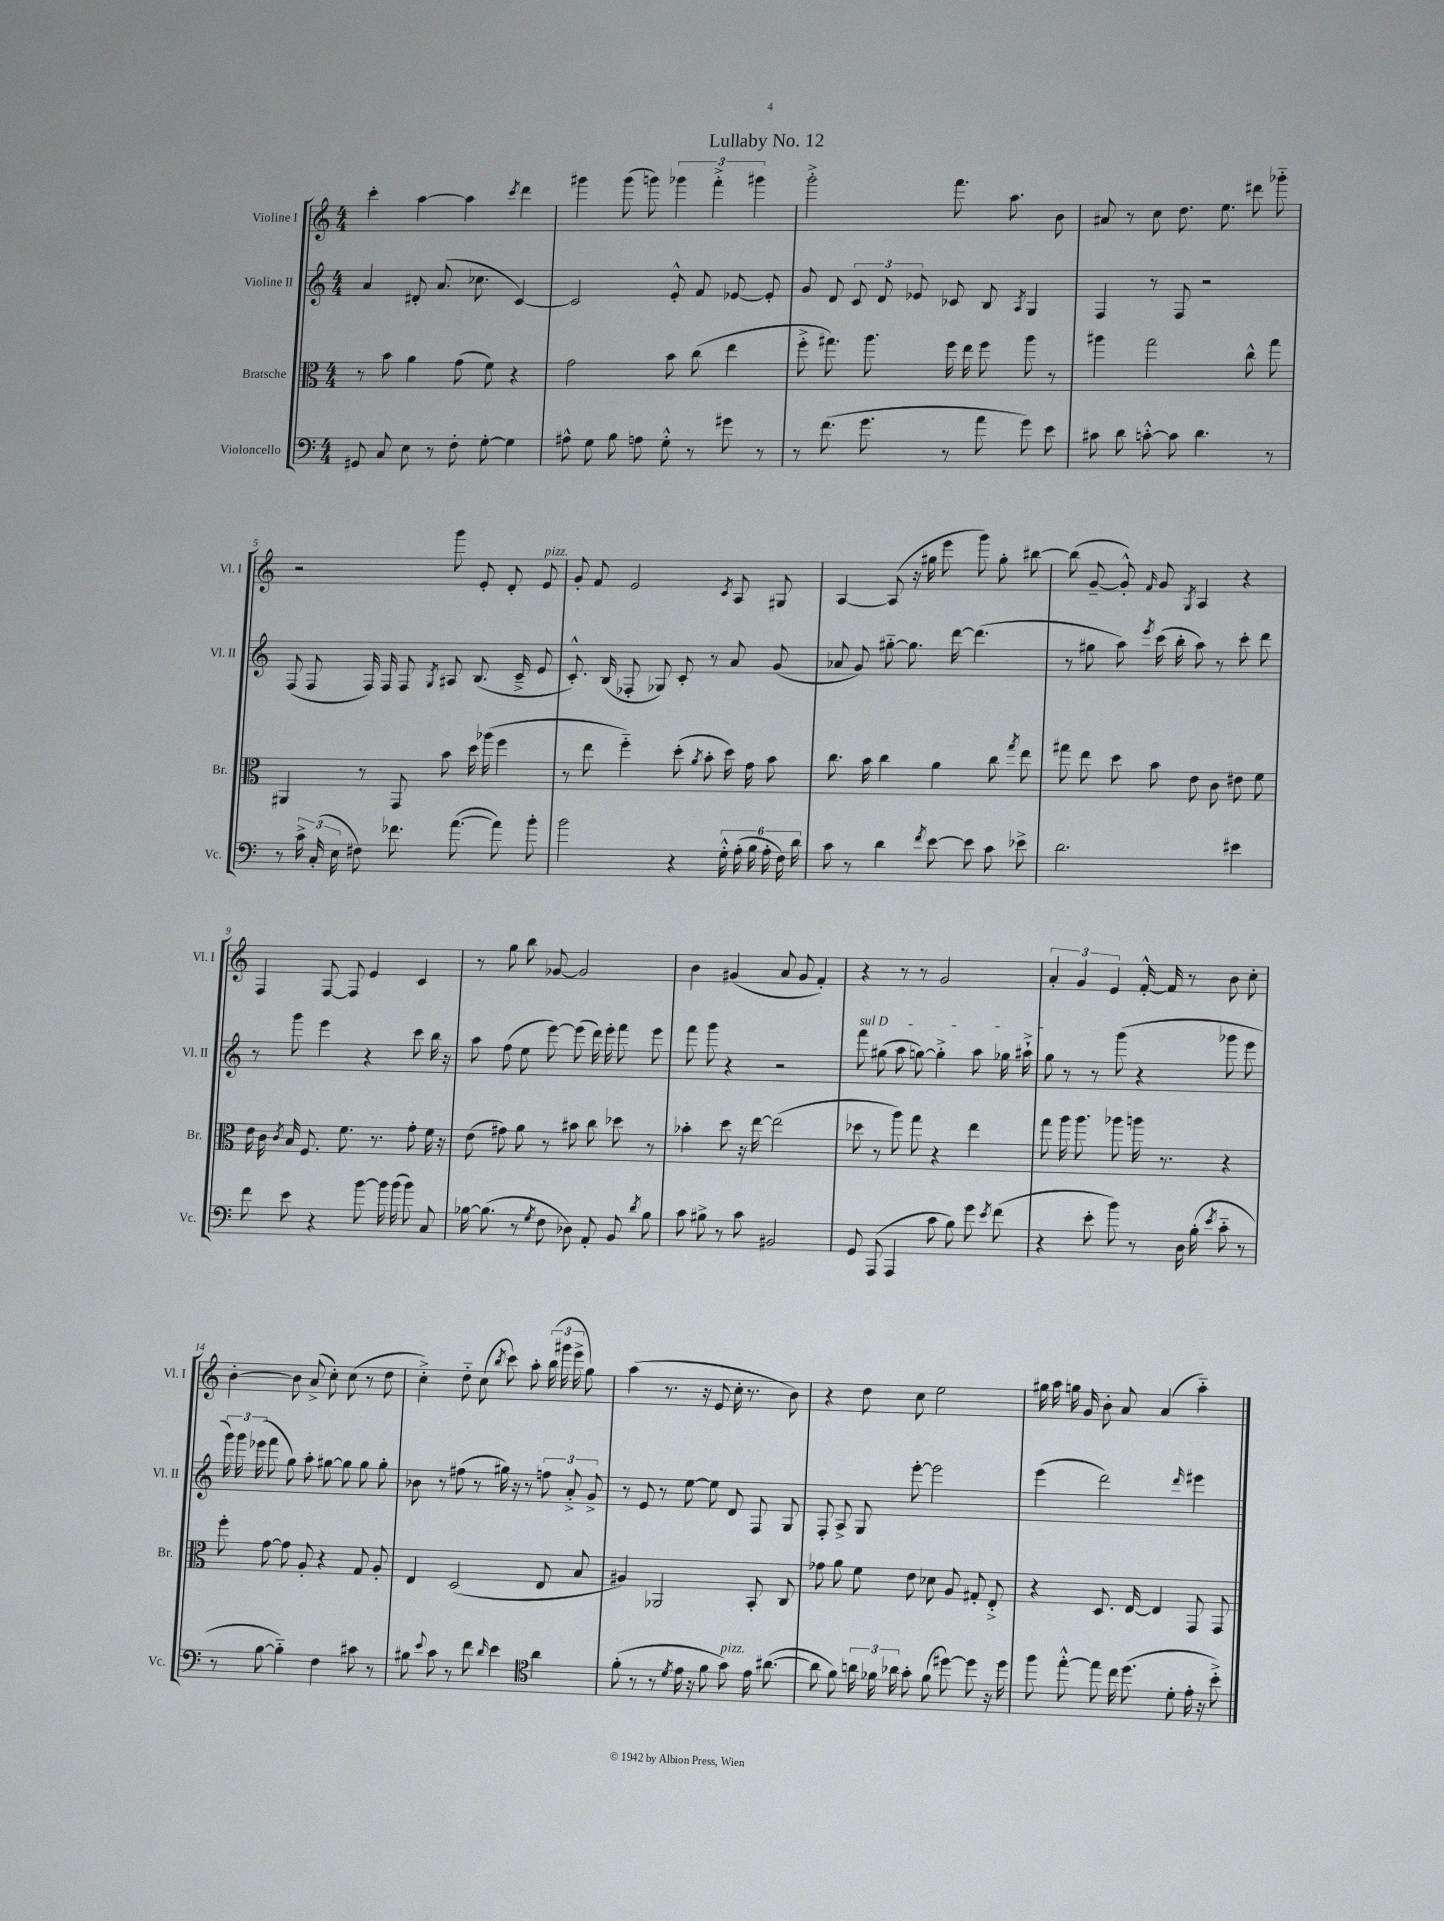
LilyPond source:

\header { title = "Lullaby No. 12" }
<<
\new StaffGroup <<
\new Staff = "s0" \with { instrumentName = "Violine I" shortInstrumentName = "Vl. I" } {
    \clef treble \key c \major \numericTimeSignature \time 4/4
    \autoBeamOff c'''4-. a''4~ a''4 \acciaccatura { c'''8 } d'''4 |
    gis'''4 gis'''8( g'''8) \tuplet 3/2 { ges'''4 f'''4-.-> gis'''4 } |
    g'''2-.-> f'''8. a''8. b'8 |
    ais'8 r8 c''8 d''8. e''8. dis'''8 ges'''8-_ |
    r2 g'''8 e'8-. d'8-. e'8^\markup { \italic "pizz." } |
    g'8-. f'8 e'2 \acciaccatura { c'8 } a8 gis8 |
    a4~ a8( r16 gis''16 e'''8 g'''8) gis''8-. bis''8~ |
    bis''8( g'8~-- g'8-.-^) \grace { f'16 } g'8 \acciaccatura { g8 } a4 r4 |
    f4 f8~ f8 e'4 c'4 |
    r8 g''8 b''8 ges'8~ ges'2 |
    b'4 gis'4( a'8 gis'8 f'4-.) |
    r4 r8 r8 g'2 |
    \tuplet 3/2 { a'4-. g'4 e'4 } f'16~-.-^ f'16 r8 b'8 c''8-. |
    b'4~-. b'8 a'8->( c''8-.) c''8( r8 d''8 |
    c''4-.->) d''8-_ c''8( \acciaccatura { b''8 } c'''8) a''8-. \tuplet 3/2 { b''16( gis'''16 e'''16-> } g''8) |
    a''4( r8. r16 e'8 c''16-. r8. b'8) |
    r4 d''8 c''8 e''2 |
    gis''16 a''16 g''16 g'16 b'8-. a'8 a'4( a''4-_) \bar "|." |
}
\new Staff = "s1" \with { instrumentName = "Violine II" shortInstrumentName = "Vl. II" } {
    \clef treble \key c \major \numericTimeSignature \time 4/4
    \autoBeamOff a'4 dis'8-. a'8.( ces''8. c'4~) |
    c'2 e'8-.-^ f'8 ees'8~ ees'8-. |
    g'8 d'8 \tuplet 3/2 { c'8 d'8 ees'8 } ces'8 b8 \acciaccatura { a8 } g4 |
    f4 r8 f8 r2 |
    f8( f8 f16) f16 f8 \acciaccatura { g8 } ais8 b8.( c'16---> e'8 |
    c'8.-.-^) b16( fes8-. ges8) c'8-. r8 a'8 g'8( |
    aes'8 g'8) gis''8~-_ gis''8. d'''16~ d'''4.( |
    r8 gis''8 a''8) \acciaccatura { e'''8 } c'''16( b''16-. a''8) r8 c'''8-. d'''8 |
    r8 g'''8 e'''4 r4 c'''8 b''16 r16 |
    a''8 f''8( e''8 e'''8~) e'''8( d'''16) e'''16-. f'''8 e'''8 |
    f'''8 g'''8 r4 r2 |
    \once \override TextSpanner.bound-details.left.text = \markup { \italic "sul D" } f'''8\startTextSpan gis''8( a''8 g''8~) g''4-.-> a''8 ges''16 ais''16-!-> |
    g''8\stopTextSpan r8 r8 g'''8( r4 ges'''8 e'''8 |
    \tuplet 3/2 { g'''16) g'''16 ees'''16( } f'''8 g''8) a''8-. gis''8~ gis''8 gis''8 gis''8-. |
    bes'8 r8 fis''8( r8 gis''16) r16 r8 \tuplet 3/2 { f''8 a'8-.-> g'8-> } |
    r8 e'8 r8 e''8~ e''8 d'8 f8 g8 |
    f8-. a8-> g8 e'''8~-. e'''2 |
    e'''4( d'''2) \grace { d'''16 } eis'''4 \bar "|." |
}
\new Staff = "s2" \with { instrumentName = "Bratsche" shortInstrumentName = "Br." } {
    \clef alto \key c \major \numericTimeSignature \time 4/4
    \autoBeamOff r8 b'8 a'4 g'8( f'8) r4 |
    g'2 b'8 c''8( e''4 |
    f''8-.-> gis''8.) a''8. f''16 e''16 f''8 a''8 r8 |
    ais''4 g''2 c''8-^ g''8 |
    ais,4 r8 g,8 b'8 d''16 aes''16( f''4 |
    r8 e''8 f''4-_) d''8-.( \acciaccatura { a'8 } b'8-. d''16) g'16 b'8 |
    c''8. b'16 c''4 a'4 c''8 \acciaccatura { g''8 } e''8 |
    gis''8 e''8 d''8 b'8 e'8 c'8 eis'8 f'8 |
    e'16 c'16 \acciaccatura { c'8 } b16 f8. f'8. r8. g'8-. f'16 r16 |
    e'8( gis'8) a'8 r8 bis'8 c''8 des''8 r8 |
    bes'4-. d''8 r16 e''16~ e''2( |
    des''8 r8 a''8) g''8 r4 e''4 |
    g''8 a''16 a''8. aes''8 a''16 r8. r4 |
    f''8-. g'8~ g'8 a8-. r4 g8 a8-. |
    e4 d2( e8 b8 |
    ais4) aes,2 b,8-. c8 |
    ges'8 a'8 f'8 e'8 des'8 a8 gis8-. e8-.-> |
    r4 d8. e16~ e4 g,8 g,8 \bar "|." |
}
\new Staff = "s3" \with { instrumentName = "Violoncello" shortInstrumentName = "Vc." } {
    \clef bass \key c \major \numericTimeSignature \time 4/4
    \autoBeamOff gis,8 c8 e8 r8 f8-. g8~-. g4 |
    ais8-^ g8 b8 a8 g8-.-^ r8 gis'8 r8 |
    r8 f'8.( g'8. r8 a'8 g'8) e'8 |
    cis'8 d'8 c'8~-.-^ c'8 d'4. r8 |
    r8 \tuplet 3/2 { c'16-> c16-.( e16 } fis8) fes'8. a'8.~( a'8) b'8-. |
    b'2 r4 \tuplet 6/4 { g16-.-^ a16-.( b16 a16-. f16) d'16 } |
    c'8 r8 d'4 \acciaccatura { f'8 } e'8~ e'8 c'8 ees'8-> |
    d'2. eis'4 |
    f'8 e'8 r4 b'8~ b'16 b'16( b'8) c8 |
    bes16~ bes8.( r8 \acciaccatura { g8 } f8 des8) a,8-. b,8 \acciaccatura { d'8 } bes8 |
    c'8 bis8-> r8 c'8 bis,2 |
    g,8 a,,8( a,,4 c'8 b8) g'8 \acciaccatura { e'8 } f'8( |
    r4 e'8-. b'8) r8 d16 b16-.( \acciaccatura { e'8 } c'8-_ r8 |
    r8 b8~ b4-_) f4 cis'8 r8 |
    bis8 \appoggiatura { e'8 } c'8 r8 f'8 \grace { d'16 } e'4 \clef tenor a'4 |
    f'8-.( r8 r8 \acciaccatura { d'8 } e'16 r16 f'8 g'8^\markup { \italic "pizz." }) e'16 ais'8.~( |
    ais'8 f'8) \tuplet 3/2 { a'16 fes'16 aes'16 } g'8-. fes'8( dis''8~) dis''8 r16 dis''16 |
    f''8 e''8~-.-^ e''8 c''16 d''8.( d'8-. e'16-. r16 b'8-.->) \bar "|." |
}
>>
>>
